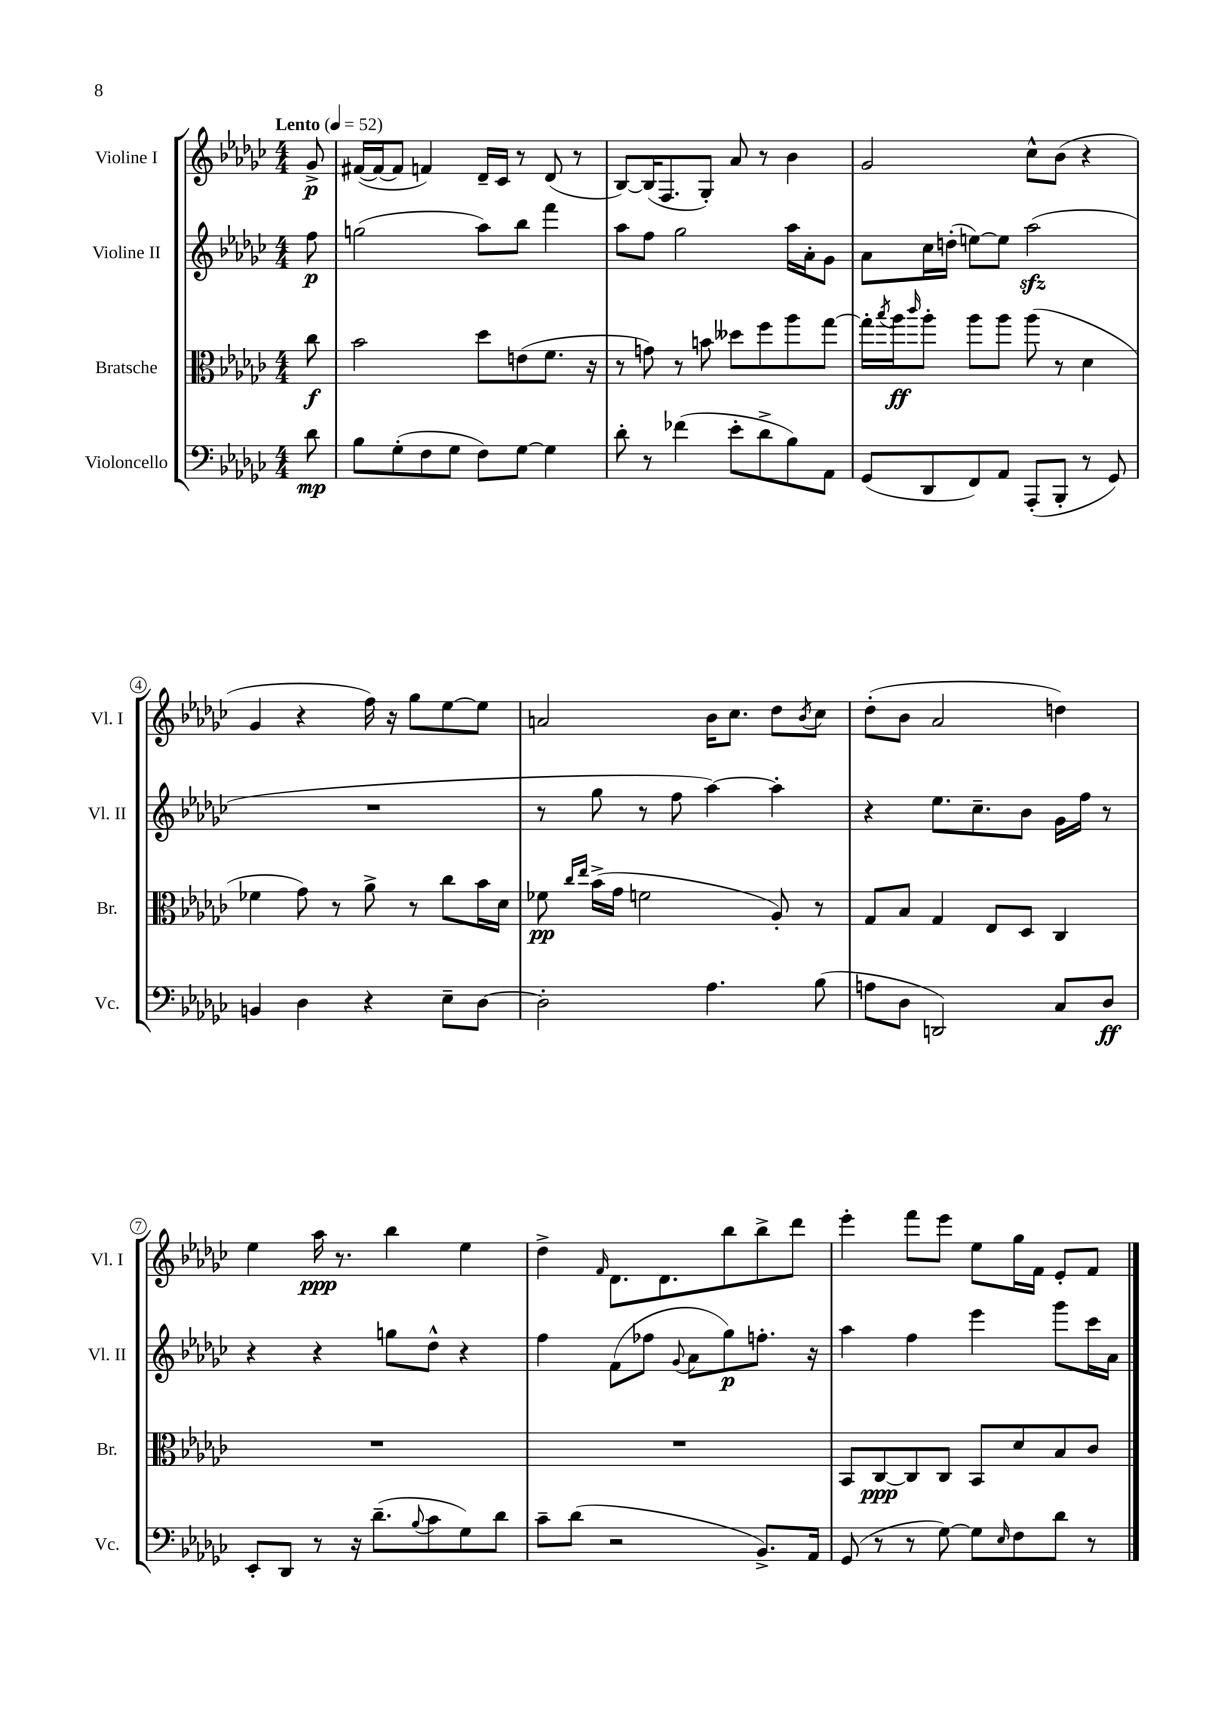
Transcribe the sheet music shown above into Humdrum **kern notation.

**kern	**dynam	**kern	**dynam	**kern	**dynam	**kern	**dynam
*part4	*part4	*part3	*part3	*part2	*part2	*part1	*part1
*staff4	*staff4	*staff3	*staff3	*staff2	*staff2	*staff1	*staff1
*I"Violoncello	*	*I"Bratsche	*	*I"Violine II	*	*I"Violine I	*
*I'Vc.	*	*I'Br.	*	*I'Vl. II	*	*I'Vl. I	*
*clefF4	*	*clefC3	*	*clefG2	*	*clefG2	*
*k[b-e-a-d-g-c-]	*	*k[b-e-a-d-g-c-]	*	*k[b-e-a-d-g-c-]	*	*k[b-e-a-d-g-c-]	*
*M4/4	*	*M4/4	*	*M4/4	*	*M4/4	*
*MM52	*	*MM52	*	*MM52	*	*MM52	*
=	=	=	=	=	=	=	=
!	!	!	!	!	!	!LO:TX:a:B:t=Lento	!
8d-\	mp	8cc-\	f	8ff\	p	8g-^/	p
=1	=1	=1	=1	=1	=1	=1	=1
8B-\L	.	2b-\	.	(2ggn\	.	([16f#X/LL	.
.	.	.	.	.	.	16f#/J_	.
(8G-'\	.	.	.	.	.	8f#/J]	.
8F\	.	.	.	.	.	4fn/)	.
8G-\J	.	.	.	.	.	.	.
8F\L)	.	8dd-\L	.	8aa-\L)	.	16d-~/LL	.
.	.	.	.	.	.	16c-/JJ	.
[8G-\J	.	(8en\	.	8bb-\J	.	8r	.
4G-\]	.	8.f\J	.	4fff\	.	(8d-/	.
.	.	.	.	.	.	8r	.
.	.	16r	.	.	.	.	.
=2	=2	=2	=2	=2	=2	=2	=2
8d-'\	.	8r	.	8aa-\L	.	[8B-/L)	.
8r	.	8gn\)	.	8ff\J	.	(16B-/K]	.
.	.	.	.	.	.	8.F/	.
(4f-X\	.	8r	.	2gg-\	.	.	.
.	.	8bn\	.	.	.	8G-'/J)	.
8e-'\L	.	8dd--X\L	.	.	.	8a-/	.
8d-^\	.	8ff\	.	.	.	8r	.
8B-\)	.	8aa-\	.	16aa-\LL	.	4b-\	.
.	.	.	.	16a-'\J	.	.	.
8AA-\J	.	[8gg-\J	.	8g-\J	.	.	.
=3	=3	=3	=3	=3	=3	=3	=3
(8GG-/L	.	16gg-'\LL]	.	8a-\L	.	2g-/	.
.	.	8qbb-/	.	.	.	.	.
.	.	16aa-\J	ff	.	.	.	.
.	.	16qqccc-/	.	.	.	.	.
8DD-/	.	8aa-'\J	.	16cc-\L	.	.	.
.	.	.	.	(16ddn'\JJ	.	.	.
8FF/)	.	8aa-\L	.	[8een\L)	.	.	.
8AA-/J	.	8aa-\J	.	8ee\J]	.	.	.
(8AAA-'/L	.	(8aa-\	.	(2aa-zz\	.	8cc-^^\L	.
8BBB-'/J	.	8r	.	.	.	(8b-\J	.
8r	.	4d-\	.	.	.	4r	.
8GG-/)	.	.	.	.	.	.	.
!!LO:LB:g=z
=4	=4	=4	=4	=4	=4	=4	=4
4BBn/	.	4f-X\	.	1r	.	4g-/	.
4D-\	.	8g-\)	.	.	.	4r	.
.	.	8r	.	.	.	.	.
4r	.	8a-^\	.	.	.	16ff\)	.
.	.	.	.	.	.	16r	.
.	.	8r	.	.	.	8gg-\L	.
8E-~\L	.	8cc-\L	.	.	.	[8ee-\	.
[8D-\J	.	16b-\L	.	.	.	8ee-\J]	.
.	.	16d-\JJ	.	.	.	.	.
=5	=5	=5	=5	=5	=5	=5	=5
2D-'\]	.	8f-X\	pp	8r	.	2an/	.
.	.	16qqcc-/LL	.	.	.	.	.
.	.	16qqee-/JJ	.	.	.	.	.
.	.	(16b-^\LL	.	8gg-\	.	.	.
.	.	16g-\JJ	.	.	.	.	.
.	.	2fn\	.	8r	.	.	.
.	.	.	.	8ff\	.	.	.
4.A-\	.	.	.	[4aa-\)	.	16b-\KL	.
.	.	.	.	.	.	8.cc-\J	.
.	.	8A-'/)	.	4aa-'\]	.	8dd-\L	.
.	.	.	.	.	.	8qb-/	.
(8B-\	.	8r	.	.	.	8cc-\J	.
=6	=6	=6	=6	=6	=6	=6	=6
8An\L	.	8G-/L	.	4r	.	(8dd-'\L	.
8D-\J	.	8B-/J	.	.	.	8b-\J	.
2DDn/)	.	4G-/	.	8.ee-\L	.	2a-/	.
.	.	.	.	8.cc-~\	.	.	.
.	.	8E-/L	.	.	.	.	.
.	.	8D-/J	.	8b-\J	.	.	.
8C-/L	.	4C-/	.	16g-\LL	.	4ddn\)	.
.	.	.	.	16ff\JJ	.	.	.
8D-/J	ff	.	.	8r	.	.	.
!!LO:LB:g=z
=7	=7	=7	=7	=7	=7	=7	=7
8EE-'/L	.	1r	.	4r	.	4ee-\	.
8DD-/J	.	.	.	.	.	.	.
8r	.	.	.	4r	.	16aa-\	ppp
.	.	.	.	.	.	8.r	.
16r	.	.	.	.	.	.	.
(8.d-~\L	.	.	.	.	.	.	.
.	.	.	.	8ggn\L	.	4bb-\	.
8qqB-/	.	.	.	.	.	.	.
8c-\	.	.	.	8dd-^^\J	.	.	.
8G-\)	.	.	.	4r	.	4ee-\	.
8d-\J	.	.	.	.	.	.	.
=8	=8	=8	=8	=8	=8	=8	=8
8c-~\L	.	1r	.	4ff\	.	4dd-^\	.
(8d-\J	.	.	.	.	.	.	.
.	.	.	.	.	.	16qqf/	.
2r	.	.	.	(8f\L	.	8.d-\L	.
.	.	.	.	8ff-X\J	.	.	.
.	.	.	.	.	.	8.d-\	.
.	.	.	.	8qqg-/	.	.	.
.	.	.	.	8a-\L	.	.	.
.	.	.	.	8gg-\)	p	8bb-\	.
8.BB-^/L)	.	.	.	8.ffn'\J	.	8bb-^\	.
.	.	.	.	.	.	8ddd-\J	.
16AA-/Jk	.	.	.	16r	.	.	.
=9	=9	=9	=9	=9	=9	=9	=9
(8GG-/	.	8BB-/L	.	4aa-\	.	4eee-'\	.
8r	.	[8C-/	ppp	.	.	.	.
8r	.	8C-/]	.	4ff\	.	8fff\L	.
[8G-\)	.	8C-/J	.	.	.	8eee-\J	.
8G-\L]	.	8BB-/L	.	4eee-\	.	8ee-\L	.
16qqE-/	.	.	.	.	.	.	.
8F\	.	8d-/	.	.	.	16gg-\L	.
.	.	.	.	.	.	16f\JJ	.
8d-\J	.	8B-/	.	8ggg-\L	.	8e-'/L	.
8r	.	8c-/J	.	16ccc-\L	.	8f/J	.
.	.	.	.	16a-\JJ	.	.	.
==	==	==	==	==	==	==	==
*-	*-	*-	*-	*-	*-	*-	*-
